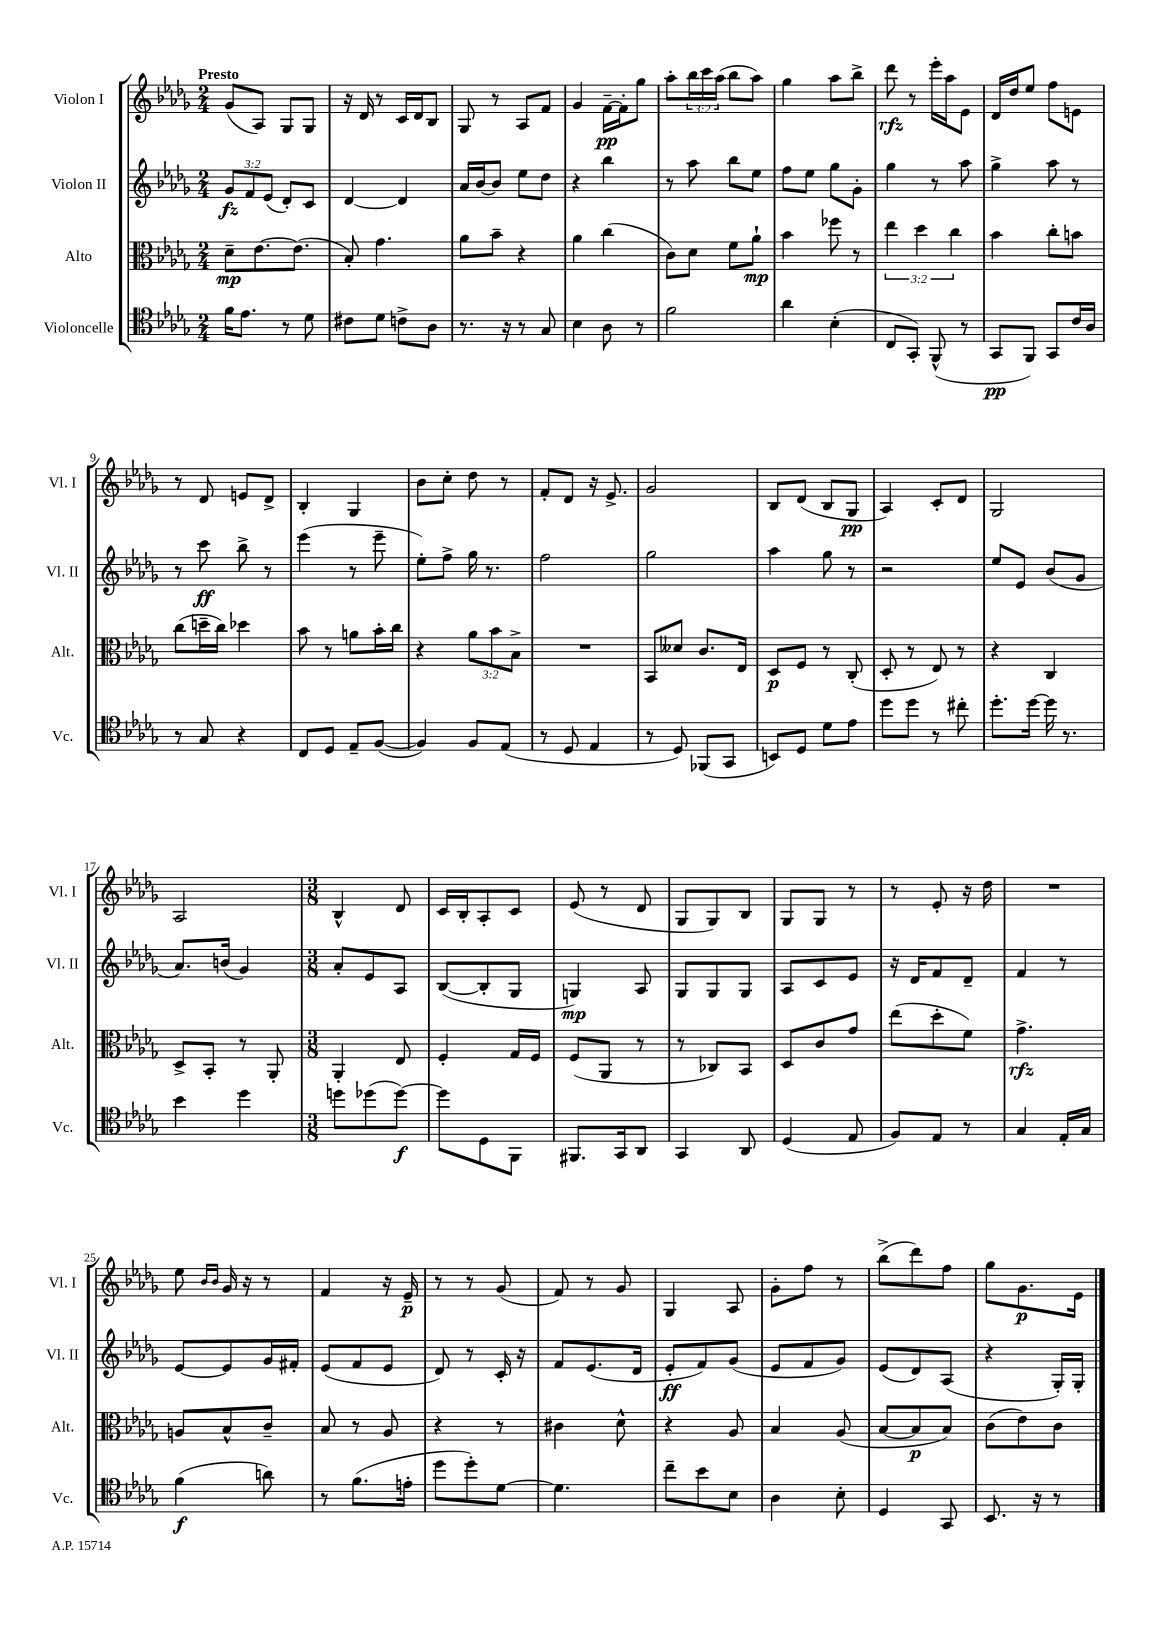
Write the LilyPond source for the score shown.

<<
\new StaffGroup <<
\new Staff = "s0" \with { instrumentName = "Violon I" shortInstrumentName = "Vl. I" } {
    \clef treble \key des \major \numericTimeSignature \time 2/4 \override Staff.TupletNumber.text = #tuplet-number::calc-fraction-text \tempo "Presto"
    ges'8( aes8) ges8 ges8 |
    r16 des'16 r8 c'16 des'16 bes8 |
    ges8 r8 aes8 f'8 |
    ges'4 f'16~--\pp f'16-. ges''8 |
    aes''8-. \tuplet 3/2 { bes''16 c'''16 aes''16( } bes''8 aes''8) |
    ges''4 aes''8 bes''8-> |
    des'''8\rfz r8 ees'''16-. aes''16 ees'8 |
    des'16 des''16 ees''8 f''8 e'8 |
    r8 des'8 e'8 des'8-> |
    bes4-. ges4 |
    bes'8 c''8-. des''8 r8 |
    f'8-. des'8 r16 ees'8.-> |
    ges'2 |
    bes8 des'8( bes8 ges8\pp |
    aes4) c'8-. des'8 |
    ges2 |
    aes2 |
    \numericTimeSignature \time 3/8 bes4-^ des'8 |
    c'16 bes16-. aes8-. c'8 |
    ees'8( r8 des'8 |
    ges8 ges8) bes8 |
    ges8 ges8 r8 |
    r8 ees'8-. r16 des''16 |
    R4. |
    ees''8 \grace { bes'16 bes'16 } ges'16 r16 r8 |
    f'4 r16 ees'16--\p |
    r8 r8 ges'8( |
    f'8) r8 ges'8 |
    ges4 aes8 |
    ges'8-. f''8 r8 |
    bes''8->( des'''8) f''8 |
    ges''8 ges'8.\p ees'16 \bar "|." |
}
\new Staff = "s1" \with { instrumentName = "Violon II" shortInstrumentName = "Vl. II" } {
    \clef treble \key des \major \numericTimeSignature \time 2/4 \override Staff.TupletNumber.text = #tuplet-number::calc-fraction-text
    \tuplet 3/2 { ges'8\fz f'8 ees'8( } des'8-.) c'8 |
    des'4~ des'4 |
    aes'16 bes'16~ bes'8 ees''8 des''8 |
    r4 bes''4 |
    r8 aes''8 bes''8 ees''8 |
    f''8 ees''8 ges''8 ges'8-. |
    ges''4 r8 aes''8 |
    ges''4-> aes''8 r8 |
    r8 c'''8\ff bes''8-> r8 |
    ees'''4( r8 ees'''8-- |
    ees''8-.) f''8-> ges''16 r8. |
    f''2 |
    ges''2 |
    aes''4 ges''8 r8 |
    r2 |
    ees''8 ees'8 bes'8( ges'8 |
    aes'8.) b'16( ges'4) |
    \numericTimeSignature \time 3/8 aes'8-. ees'8 aes8 |
    bes8~( bes8-. ges8 |
    g4\mp) aes8 |
    ges8 ges8 ges8 |
    aes8 c'8 ees'8 |
    r16 des'16 f'8 des'8-- |
    f'4 r8 |
    ees'8~ ees'8 ges'16 fis'16-. |
    ees'8( f'8 ees'8 |
    des'8) r8 c'16-. r16 |
    f'8 ees'8.( des'16 |
    ees'8-.\ff f'8) ges'8( |
    ees'8 f'8 ges'8) |
    ees'8( des'8) aes8( |
    r4 ges16-.) ges16-. \bar "|." |
}
\new Staff = "s2" \with { instrumentName = "Alto" shortInstrumentName = "Alt." } {
    \clef alto \key des \major \numericTimeSignature \time 2/4 \override Staff.TupletNumber.text = #tuplet-number::calc-fraction-text
    des'8--\mp ees'8.~ ees'8.( |
    bes8-.) ges'4. |
    aes'8 bes'8-- r4 |
    aes'4 c''4( |
    c'8) des'8 f'8 aes'8-!\mp |
    bes'4 fes''8 r8 |
    \tuplet 3/2 { ees''4 des''4 c''4 } |
    bes'4 c''8-. b'8 |
    c''8( d''16-- c''16) des''4 |
    bes'8 r8 a'8 bes'16-. c''16 |
    r4 \tuplet 3/2 { aes'8 bes'8 bes8-> } |
    R2 |
    bes,8 deses'8 c'8. ees16 |
    des8\p f8 r8 c8-.( |
    des8-. r8 ees8) r8 |
    r4 c4 |
    des8-> bes,8-. r8 aes,8-. |
    \numericTimeSignature \time 3/8 aes,4-. ees8 |
    f4-. ges16 f16 |
    f8( aes,8 r8 |
    r8 ces8) bes,8 |
    des8 c'8 ges'8 |
    ees''8( des''8-. f'8) |
    ges'4.->\rfz |
    a8 bes8-^ c'8-- |
    bes8 r8 aes8 |
    r4 r8 |
    cis'4 des'8-^ |
    r4 aes8 |
    bes4 aes8( |
    bes8~ bes8\p bes8) |
    c'8( ees'8) c'8 \bar "|." |
}
\new Staff = "s3" \with { instrumentName = "Violoncelle" shortInstrumentName = "Vc." } {
    \clef tenor \key des \major \numericTimeSignature \time 2/4
    f'16 ees'8. r8 des'8 |
    cis'8 des'8 c'8-> aes8 |
    r8. r16 r8 ges8 |
    bes4 aes8 r8 |
    f'2 |
    aes'4 bes4-.( |
    c8 ges,8-.) f,8-^( r8 |
    ges,8\pp f,8) ges,8 c'16 aes16 |
    r8 ges8 r4 |
    c8 des8 ees8-- f8~( |
    f4) f8 ees8( |
    r8 des8 ees4 |
    r8 des8) fes,8( ges,8 |
    b,8) des8 des'8 ees'8 |
    des''8 des''8 r8 cis''8-. |
    des''8.-. des''16~ des''16 r8. |
    bes'4 des''4 |
    \numericTimeSignature \time 3/8 d''8 des''8( des''8~\f) |
    des''8 des8 f,8 |
    fis,8. ges,16 aes,8 |
    ges,4 aes,8 |
    des4( ees8 |
    f8) ees8 r8 |
    ges4 ees16-. ges16 |
    f'4\f( a'8) |
    r8 f'8.( e'16-. |
    des''8 des''8-.) des'8~ |
    des'4. |
    c''8-- bes'8 bes8 |
    aes4 bes8-. |
    des4 ges,8 |
    bes,8. r16 r8 \bar "|." |
}
>>
>>
